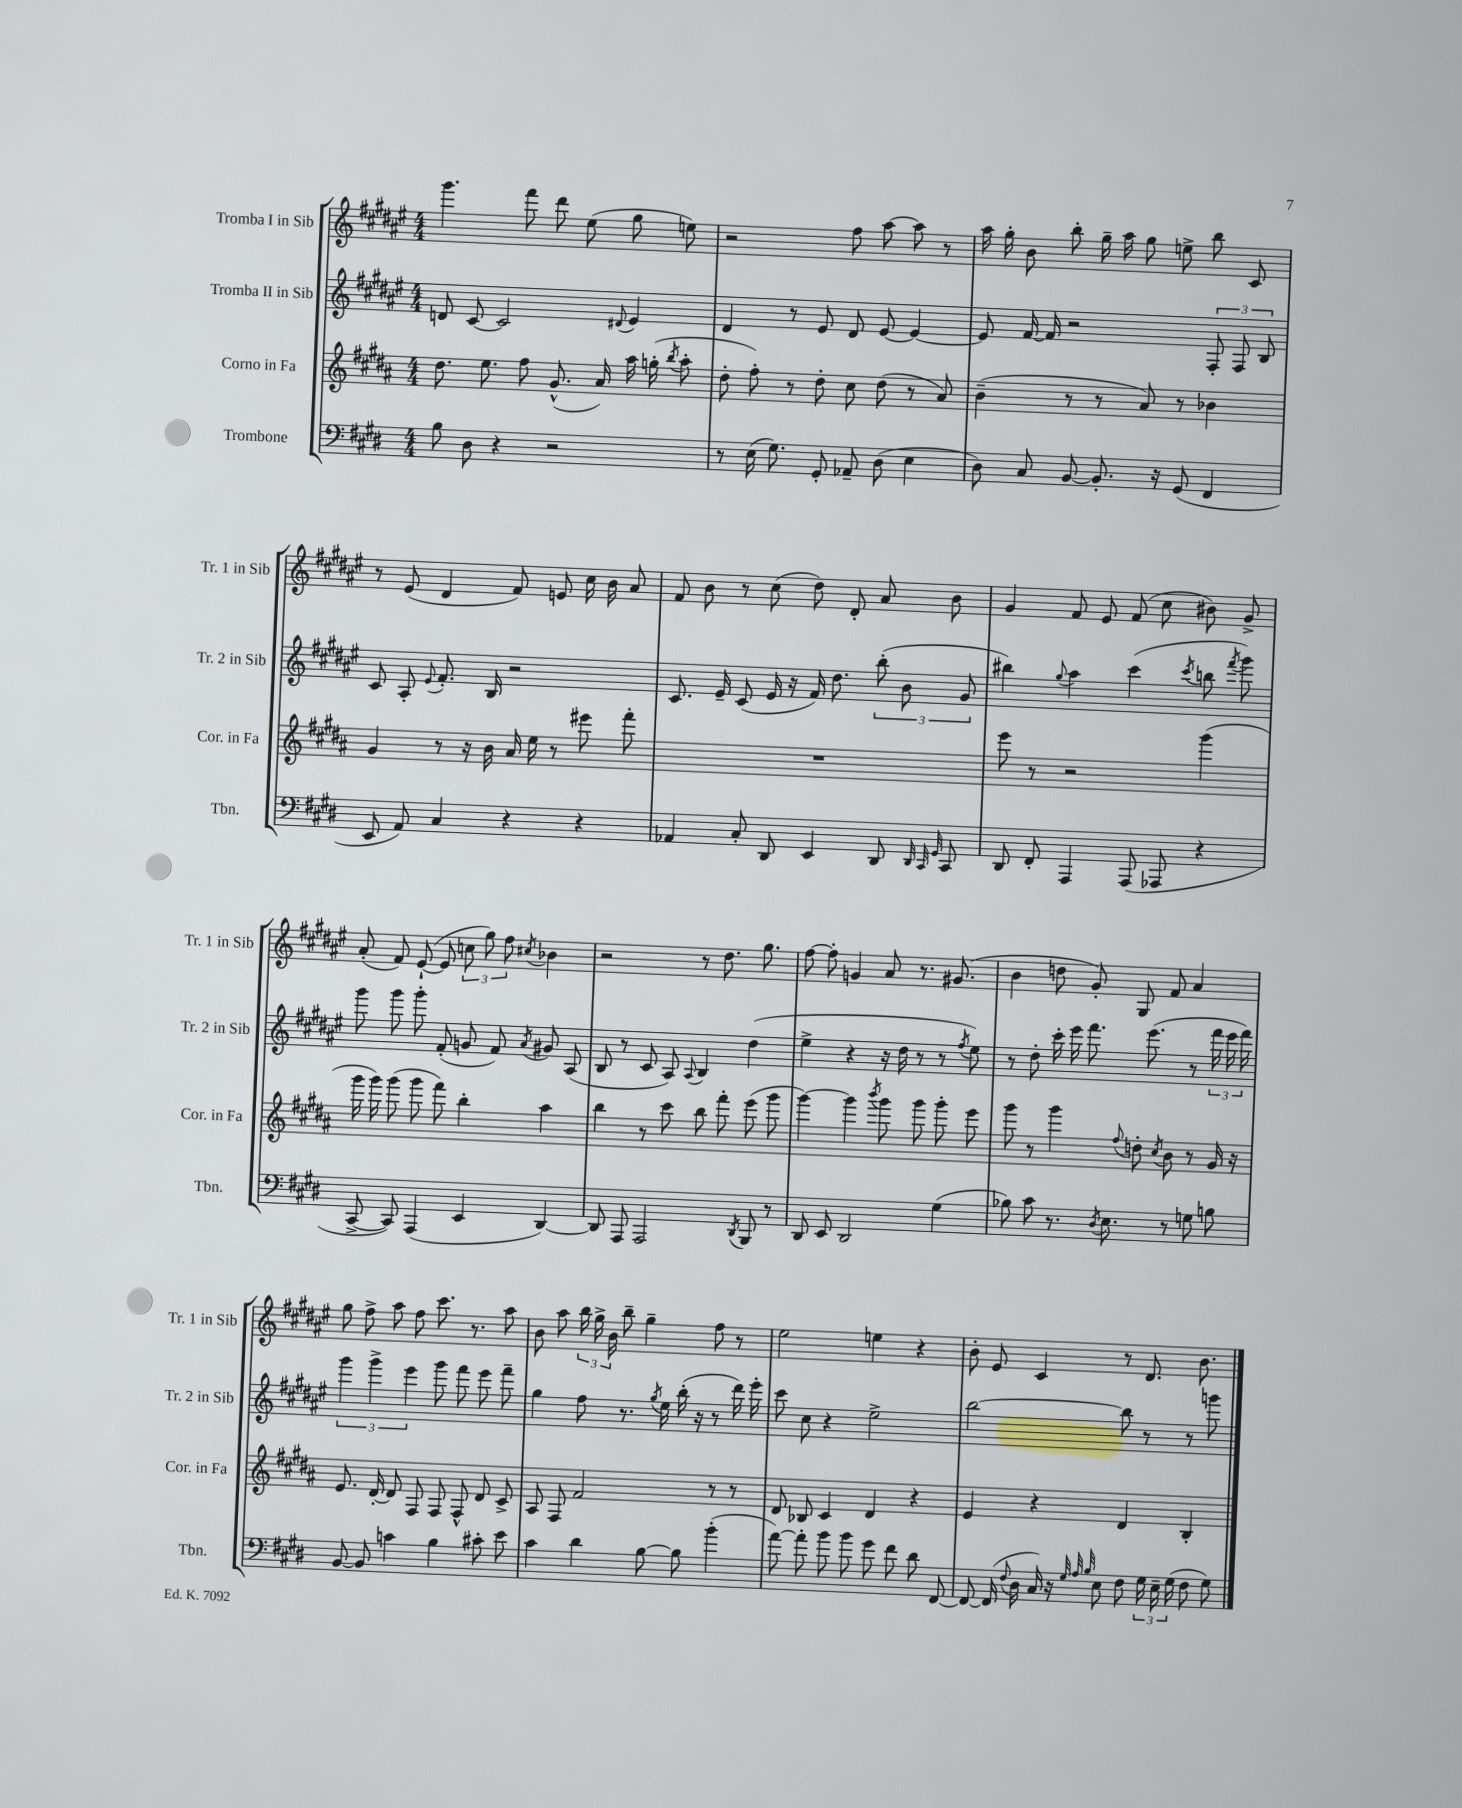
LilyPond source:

<<
\new StaffGroup <<
\new Staff = "s0" \with { instrumentName = "Tromba I in Sib" shortInstrumentName = "Tr. 1 in Sib" } {
    \clef treble \key fis \major \numericTimeSignature \time 4/4
    \autoBeamOff gis'''4. fis'''8 dis'''8 eis''8( gis''8 e''8) |
    r2 fis''8 ais''8~ ais''8 r8 |
    ais''16 gis''16-. b'8 b''8-. gis''16-- ais''16 gis''8 e''8-> b''8 cis'8 |
    r8 eis'8( dis'4 fis'8) e'8 cis''16 b'16 ais'8 |
    fis'8 b'8 r8 cis''8( dis''8) dis'8-. ais'8 b'8 |
    gis'4 fis'8 eis'8 fis'8( cis''8 bis'8) gis'8-> |
    ais'8-.( fis'8) eis'8~-!( eis'8 \tuplet 3/2 { c''8 gis''8) fis''8 } \acciaccatura { cis''8 } bes'4 |
    r2 r8 dis''8. gis''8. |
    fis''8~ fis''8-. g'4 ais'8 r8. gis'8.( |
    b'4 d''8 gis'8-.) gis8 fis'8 ais'4 |
    gis''8 fis''8-> ais''8 fis''8 cis'''8. r8. ais''8 |
    b'8 ais''8 \tuplet 3/2 { b''16 gis''16-> b'16 } b''8-- gis''4-- fis''8 r8 |
    eis''2 e''4 r4 |
    b'8-. eis'8 cis'4 r8 dis'8. b'8. \bar "|." |
}
\new Staff = "s1" \with { instrumentName = "Tromba II in Sib" shortInstrumentName = "Tr. 2 in Sib" } {
    \clef treble \key fis \major \numericTimeSignature \time 4/4
    \autoBeamOff d'8 cis'8~ cis'2 \appoggiatura { dis'8 } eis'4 |
    dis'4 r8 eis'8 dis'8 eis'8~ eis'4~ |
    eis'8 fis'16~ fis'16 r2 \tuplet 3/2 { fis8-. fis8 b8 } |
    cis'8 ais8-. \appoggiatura { eis'8 } fis'8.-. b16 r2 |
    cis'8. eis'16-- cis'8( eis'16 r16 fis'16) dis''8. \tuplet 3/2 { b''8-.( b'8 gis'8 } |
    bis''4) \appoggiatura { gis''8 } ais''4 cis'''4( \acciaccatura { cis'''8 } b''8 \acciaccatura { fis'''8 } gis'''8) |
    gis'''8 gis'''8 gis'''8-. fis'8-.( g'8 fis'8) \acciaccatura { ais'8 } gis'8 ais8( |
    b8 r8 cis'8 ais8) \appoggiatura { ais8 } b4 dis''4( |
    eis''4-> r4 r16 dis''16 r8 r8 \acciaccatura { fis''8 } eis''8) |
    r8 dis''8-. cis'''16-. eis'''16 fis'''8. eis'''8.( r8 \tuplet 3/2 { fis'''16 eis'''16 fis'''16) } |
    \tuplet 3/2 { gis'''4 gis'''4-> eis'''4 } gis'''8 fis'''8 eis'''8 fis'''8-- |
    gis''4 fis''8 r8. \acciaccatura { gis''8 } eis''16 b''16-.( r16 r8 dis'''16) eis'''16-. |
    cis'''8 cis''8 r4 eis''2-> |
    b''2~ b''8 r8 r8 g'''8 \bar "|." |
}
\new Staff = "s2" \with { instrumentName = "Corno in Fa" shortInstrumentName = "Cor. in Fa" } {
    \clef treble \key b \major \numericTimeSignature \time 4/4
    \autoBeamOff dis''8. e''8. fis''8 gis'8.-^( ais'16) ais''16 g''16-.( \acciaccatura { b''8 } ais''8-. |
    dis''8-. fis''8-.) r8 dis''8-. cis''8 dis''8( r8 ais'8) |
    b'4--( r8 r8 ais'8) r8 bes'4 |
    gis'4 r8 r16 b'16 ais'16 e''16 r8 eis'''8 fis'''8-. |
    R1 |
    e'''8 r8 r2 gis'''4( |
    gis'''16 gis'''16) gis'''8( gis'''8 fis'''8) b''4-. ais''4 |
    b''4 r8 cis'''8 b''8 fis'''8-. e'''8( gis'''8 |
    gis'''4~) gis'''4 \acciaccatura { b'''8 } gis'''8 gis'''8 gis'''8-. e'''8 |
    gis'''8 r8 gis'''4 \appoggiatura { fis''8 } d''8-. \acciaccatura { cis''8 } b'8 r8 gis'16 r16 |
    e'8. dis'16~-. dis'8 fis8 fis8 fis8-^ dis'8 cis'8-> |
    ais8 fis8 fis'2 r8 r8 |
    dis'8 bes8 cis'4 dis'4 r4 |
    e'4 r4 dis'4 b4-. \bar "|." |
}
\new Staff = "s3" \with { instrumentName = "Trombone" shortInstrumentName = "Tbn." } {
    \clef bass \key e \major \numericTimeSignature \time 4/4
    \autoBeamOff b8 dis8 r4 r2 |
    r8 e16( gis8.) gis,8-. aes,8-- dis8( e4 |
    dis8) cis8 b,8~ b,8.-. r16 gis,8( fis,4 |
    e,8 a,8) cis4 r4 r4 |
    aes,4 cis8-. dis,8 e,4 dis,8 \grace { dis,32 cis,32 gis,32 } cis,8 |
    dis,8 fis,8-. a,,4 a,,8( aes,,8 r4 |
    cis,8~-> cis,8) a,,4( e,4 dis,4~) |
    dis,8 a,,8 a,,2 \acciaccatura { dis,8 } b,,8 r8 |
    dis,8 e,8 dis,2 gis4( |
    bes8) cis'8 r8. \acciaccatura { dis8 } e8. r8 g8 b8 |
    b,8~ b,8 c'4 b4 cis'8-. e'8 |
    cis'4 dis'4 b8~ b8 b'4-.( |
    a'8~) a'8-. b'8 b'8 gis'8 fis'8 dis'8 fis,8~ |
    fis,8~ fis,16( \appoggiatura { fis8 } dis16 cis16) r16 \grace { gis32 a32 b32 } e8 fis8 \tuplet 3/2 { gis16 e16-- gis16( } fis8 gis8) \bar "|." |
}
>>
>>
\layout { \context { \Score \remove "Bar_number_engraver" } }
